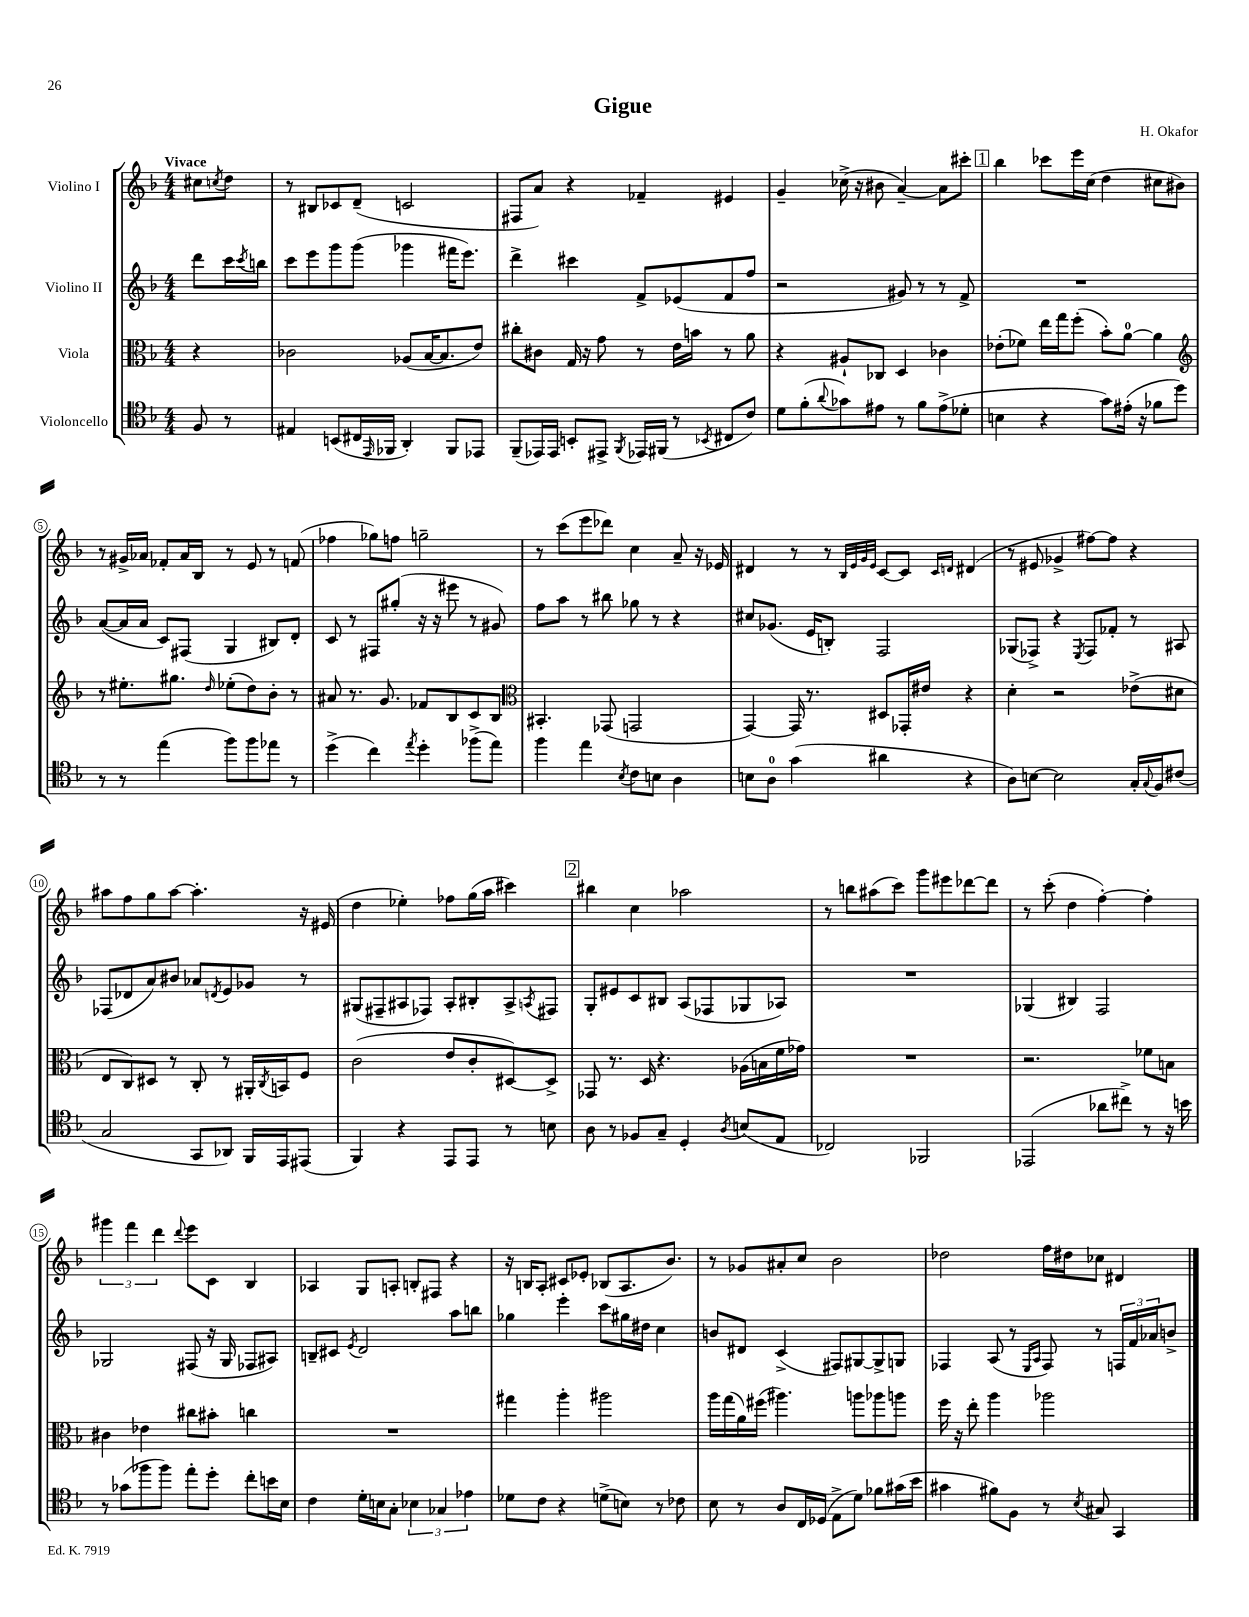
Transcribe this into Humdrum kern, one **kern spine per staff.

**kern	**kern	**kern	**kern
*part4	*part3	*part2	*part1
*staff4	*staff3	*staff2	*staff1
*I"Violoncello	*I"Viola	*I"Violino II	*I"Violino I
*clefC4	*clefC3	*clefG2	*clefG2
*k[b-]	*k[b-]	*k[b-]	*k[b-]
*M4/4	*M4/4	*M4/4	*M4/4
=	=	=	=
!	!	!	!LO:TX:a:B:t=Vivace
8F/	4r	8ddd\L	8cc#X\L
.	.	.	8qccn/
8r	.	16ccc\L	8dd\J
.	.	8qccc/	.
.	.	16bbn\JJ	.
=1	=1	=1	=1
4E#X/	2c-X\	8ccc\L	8r
.	.	8eee\	8B#X/L
(8BBn/L	.	8ggg\	8c-X/
16C#X/L	.	(8ggg\J	(8d~/J
16qqEE/	.	.	.
16FF-X/JJ	.	.	.
4AA'/)	(8A-X/L	4ggg-X\	2cn/
.	[16B-/K	.	.
.	8.B-/]	.	.
8FF-/L	.	16fff#X\KL	.
.	.	8.eee\J)	.
8EE-X/J	8e/J)	.	.
=2	=2	=2	=2
(8FF~/L	8cc#X'\L	4ddd^\	8F#X/L
16EE-X/L)	8c#X\J	.	8a/J)
16EE-/JJ	.	.	.
8BBn'/L	16G/	4ccc#X\	4r
.	16r	.	.
8EE#X^/J	8g\	.	.
8qFF/	.	.	.
16EE-X/LL	8r	8f^/L	4f-X~/
(16FF#X/JJ	.	.	.
8r	16e\LL	(8e-X/	.
.	16bn\JJ	.	.
8qBB-X/	.	.	.
8C#X/L	8r	8f/	4e#X/
8c/J)	8a\	8ff/J	.
=3	=3	=3	=3
8d\L	4r	2r	4g~/
(8f'\	.	.	.
8qqa/	.	.	.
8g-X\)	8A#X`/L	.	(16cc-X^\
.	.	.	16r
8e#X\J	8C-X/J	.	8b#X\
8r	4D/	8g#X/)	[4a~/)
8f\L	.	8r	.
(8e#^\	4c-X\	8r	8a\L]
8d-X'\J	.	8f^/	8ccc#X'\J
!!LO:REH:place=s1:t=1
=4	=4	=4	=4
4Bn\	(8e-X'\L	1r	4bb-\
.	8f-X\J)	.	.
4r	16ee\LL	.	8ccc-X\L
.	16gg\J	.	.
.	(8ff'\J	.	16eee\L
.	.	.	(16cc\JJ
8g\L)	8b-'\L)	.	4dd\
(16e#X'\Jk	[8a\J	.	.
16r	.	.	.
8f-X\L	4a\]	.	8cc#X\L
8dd\J)	.	.	8b#X\J)
!!LO:LB:g=z
=5	=5	=5	=5
*	*clefG2	*	*
8r	8r	([8a/L	8r
8r	8.ee#X'\L	16a/L]	16g#X^/LL
.	.	16a/JJ	16a-X/JJ
(4ee\	.	8c/L)	8f-X'/L
.	8.gg#X\J	.	.
.	.	(8F#X/J	16a-/L
.	.	.	16B-/JJ
.	16qqdd/	.	.
8ff\L)	(8ee-X'\L	4G/	8r
8ff\	8dd\)	.	8e/
8ee-X\J	8b-'\J	8B#X/L)	8r
8r	8r	8d'/J	(8fn/
=6	=6	=6	=6
(4dd^\	8a#X/	8c/	4ff-X\
.	8.r	8r	.
4cc\)	.	8F#X/L	8gg-X\L)
.	8.g/	.	.
.	.	(8gg#X'/J	8ffn\J
8qee/	.	.	.
4dd'\	8f-X/L	16r	2ggn~\
.	.	16r	.
.	8B-/	8eee#X\	.
(8ff-X^\L	8c/	8r	.
8ee\J)	8B-/J	8g#X/)	.
=7	=7	=7	=7
*	*clefC3	*	*
4ff\	4.BB#X'/	8ff\L	8r
.	.	8aa\J	(8ccc\L
4ee\	.	8r	8eee\
.	(8GG-X/	8bb#X\	8ddd-X\J)
8qB-/	.	.	.
8c\L	2GGn/	8gg-X\	4cc\
8Bn\J	.	8r	.
4A\	.	4r	8a~/
.	.	.	16r
.	.	.	16e-X/
=8	=8	=8	=8
8Bn\L	[4GG/)	8cc#X/L	4d#X/
8A\J	.	(8.g-X/J	.
(4g\	16GG/]	.	8r
.	8.r	16e/KL	.
.	.	8Bn'/J)	8r
.	.	.	32qqB-/LLL
.	.	.	32qqe/
.	.	.	32qqg/
.	.	.	32qqe/JJJ
4a#X\	8D#X/L	2F/	[8c/L
.	16GG-X'/L	.	8c/J]
.	16e#X/JJ	.	.
.	.	.	16qqc/LL
.	.	.	16qqdn/JJ
4r	4r	.	(4d#X/
=9	=9	=9	=9
8A\L)	4d'\	(8G-X/L	8r
[8Bn\J	.	8F-X^/J)	8e#X/
2B\]	2r	4r	4g-X^/
.	.	8qE/	.
.	.	8F-/L	[8ff#X\L)
.	.	8f-X'/J	8ff#\J]
16G'/LL	(8e-X^\L	8r	4r
8qqG/	.	.	.
16F/J	.	.	.
(8c#X/J	8d#X\J	8A#X/	.
!!LO:LB:g=z
=10	=10	=10	=10
2G/	8E/L	(8F-X/L	8aa#X\L
.	8C/)	8d-X/	8ff\
.	8D#X/J	8a/)	8gg\
.	8r	8b#X/J	[8aa#\J
8GG/L	8C'/	8a-X/L	4.aa#'\]
.	.	8qdn/	.
8AA-X/J)	8r	8e/	.
16FF/LL	16AA#X'/LL	8g-X/J	.
.	8qC/	.	.
16EE/J	16BBn/J	.	.
(8EE#X/J	8F/J	8r	16r
.	.	.	(16e#X/
=11	=11	=11	=11
4FF/)	(2c\	(8G#X/L	4dd\
.	.	8F#X~/	.
4r	.	8A#X/	4ee-X'\)
.	.	8F-X/J)	.
8EE/L	8e/L	8A#'/L	8ff-X\L
8EE/J	8c'/	8B#X'/	(16gg\L
.	.	.	16aa\JJ
8r	[8D#X/)	8A#^/	4ccc#X\)
.	.	8qAn/	.
8Bn\	8D#^/J]	8F#X/J	.
!!LO:REH:place=s1:t=2
=12	=12	=12	=12
8A\	8GG-X/	8G'/L	4bb#X\
8r	8.r	8e#X/	.
8F-X/L	.	8c/	4cc\
.	16D/	.	.
8G~/J	4.r	8B#X/J	.
4D'/	.	(8A/L	2aa-X\
.	.	8F-X/	.
8qA/	.	.	.
(8Bn/L	(16A-X\LL	8G-X/	.
.	16Bn\	.	.
8E/J	16f\	8A-X/J)	.
.	16g-X\JJ)	.	.
=13	=13	=13	=13
2C-X/)	1r	1r	8r
.	.	.	8bbn\L
.	.	.	(8aa#X\
.	.	.	8ccc\J)
2FF-X/	.	.	8ggg\L
.	.	.	8eee#X\
.	.	.	[8ddd-X\
.	.	.	8ddd-\J]
=14	=14	=14	=14
(2EE-X/	2.r	(4G-X/	8r
.	.	.	(8ccc'\
.	.	4B#X/)	4dd\
8a-X\L	.	2F/	[4ff'\)
8cc#X^\J)	.	.	.
8r	8f-X\L	.	4ff'\]
16r	8Bn\J	.	.
16bn\	.	.	.
!!LO:LB:g=z
=15	=15	=15	=15
8r	4c#X\	2G-X/	6ggg#X\
(8g-X\L	.	.	.
.	.	.	6fff\
8ff-X\	4e-X\	.	.
.	.	.	6ddd\
8ff-\J)	.	.	.
.	.	.	8qqddd/
8ee'\L	8cc#X\L	(8F#X/	8eee\L
8dd'\J	8b#X'\J	16r	8c\J
.	.	16G-/	.
8cc'\L	4ccn\	8F-X/L	4B-/
16bn\L	.	8A#X/J)	.
16B-\JJ	.	.	.
=16	=16	=16	=16
4c\	1r	8Bn~/L	4A-X/
.	.	8c#X/J	.
.	.	8qe/	.
16d'\LL	.	2d/	8G/L
16Bn\J	.	.	.
8G'\J	.	.	8An'/J
6B-X\	.	.	8Bn'/L
.	.	.	8F#X/J
6G-X/	.	.	.
.	.	8aa\L	4r
6e-X\	.	.	.
.	.	8bbn\J	.
=17	=17	=17	=17
8d-X\L	4gg#X\	4gg-X\	16r
.	.	.	16Bn/KL
8c\J	.	.	8A'/J
4r	4aa'\	4eee'\	8c#X/L
.	.	.	8e-X'/J
(8dn^\L	2aa#X\	8ccc\L	(8B-X/L
8Bn\J)	.	16gg#X\L	8.A/
.	.	16dd#X\JJ	.
8r	.	4cc\	.
.	.	.	8.b-/J)
8c-X\	.	.	.
=18	=18	=18	=18
8B-\	16aa\LL	8bn/L	8r
.	(16gg\	.	.
8r	16a\)	8d#X/J	8g-X/L
.	(16ff#X\JJ	.	.
8A/L	4.aa#X\)	(4c^/	8a#X'/
16C/L	.	.	8cc/J
(16D-X/JJ	.	.	.
8E^\L	.	8F#X/L)	2b-\
8d\J)	8aan\L	[8G#X/	.
8f-X\L	8aa-X\	8G#^/]	.
(16g#X\L	8aan\J	8Gn/J	.
16b-\JJ	.	.	.
=19	=19	=19	=19
4g#X\	16ff\	4F-X/	2dd-X\
.	16r	.	.
.	8ee'\	.	.
8f#X\L)	4aa\	(8A/	.
8F\J	.	8r	.
.	.	16qqE/LL	.
.	.	16qqA/JJ	.
8r	2aa-X\	8F-/)	16ff\LL
.	.	.	16dd#X\J
8qB-/	.	.	.
8G#X/	.	8r	8cc-X\J
4GG/	.	24Fn/LL	4d#X/
.	.	24f/	.
.	.	24a-X/J	.
.	.	8bn^/J	.
==	==	==	==
*-	*-	*-	*-
